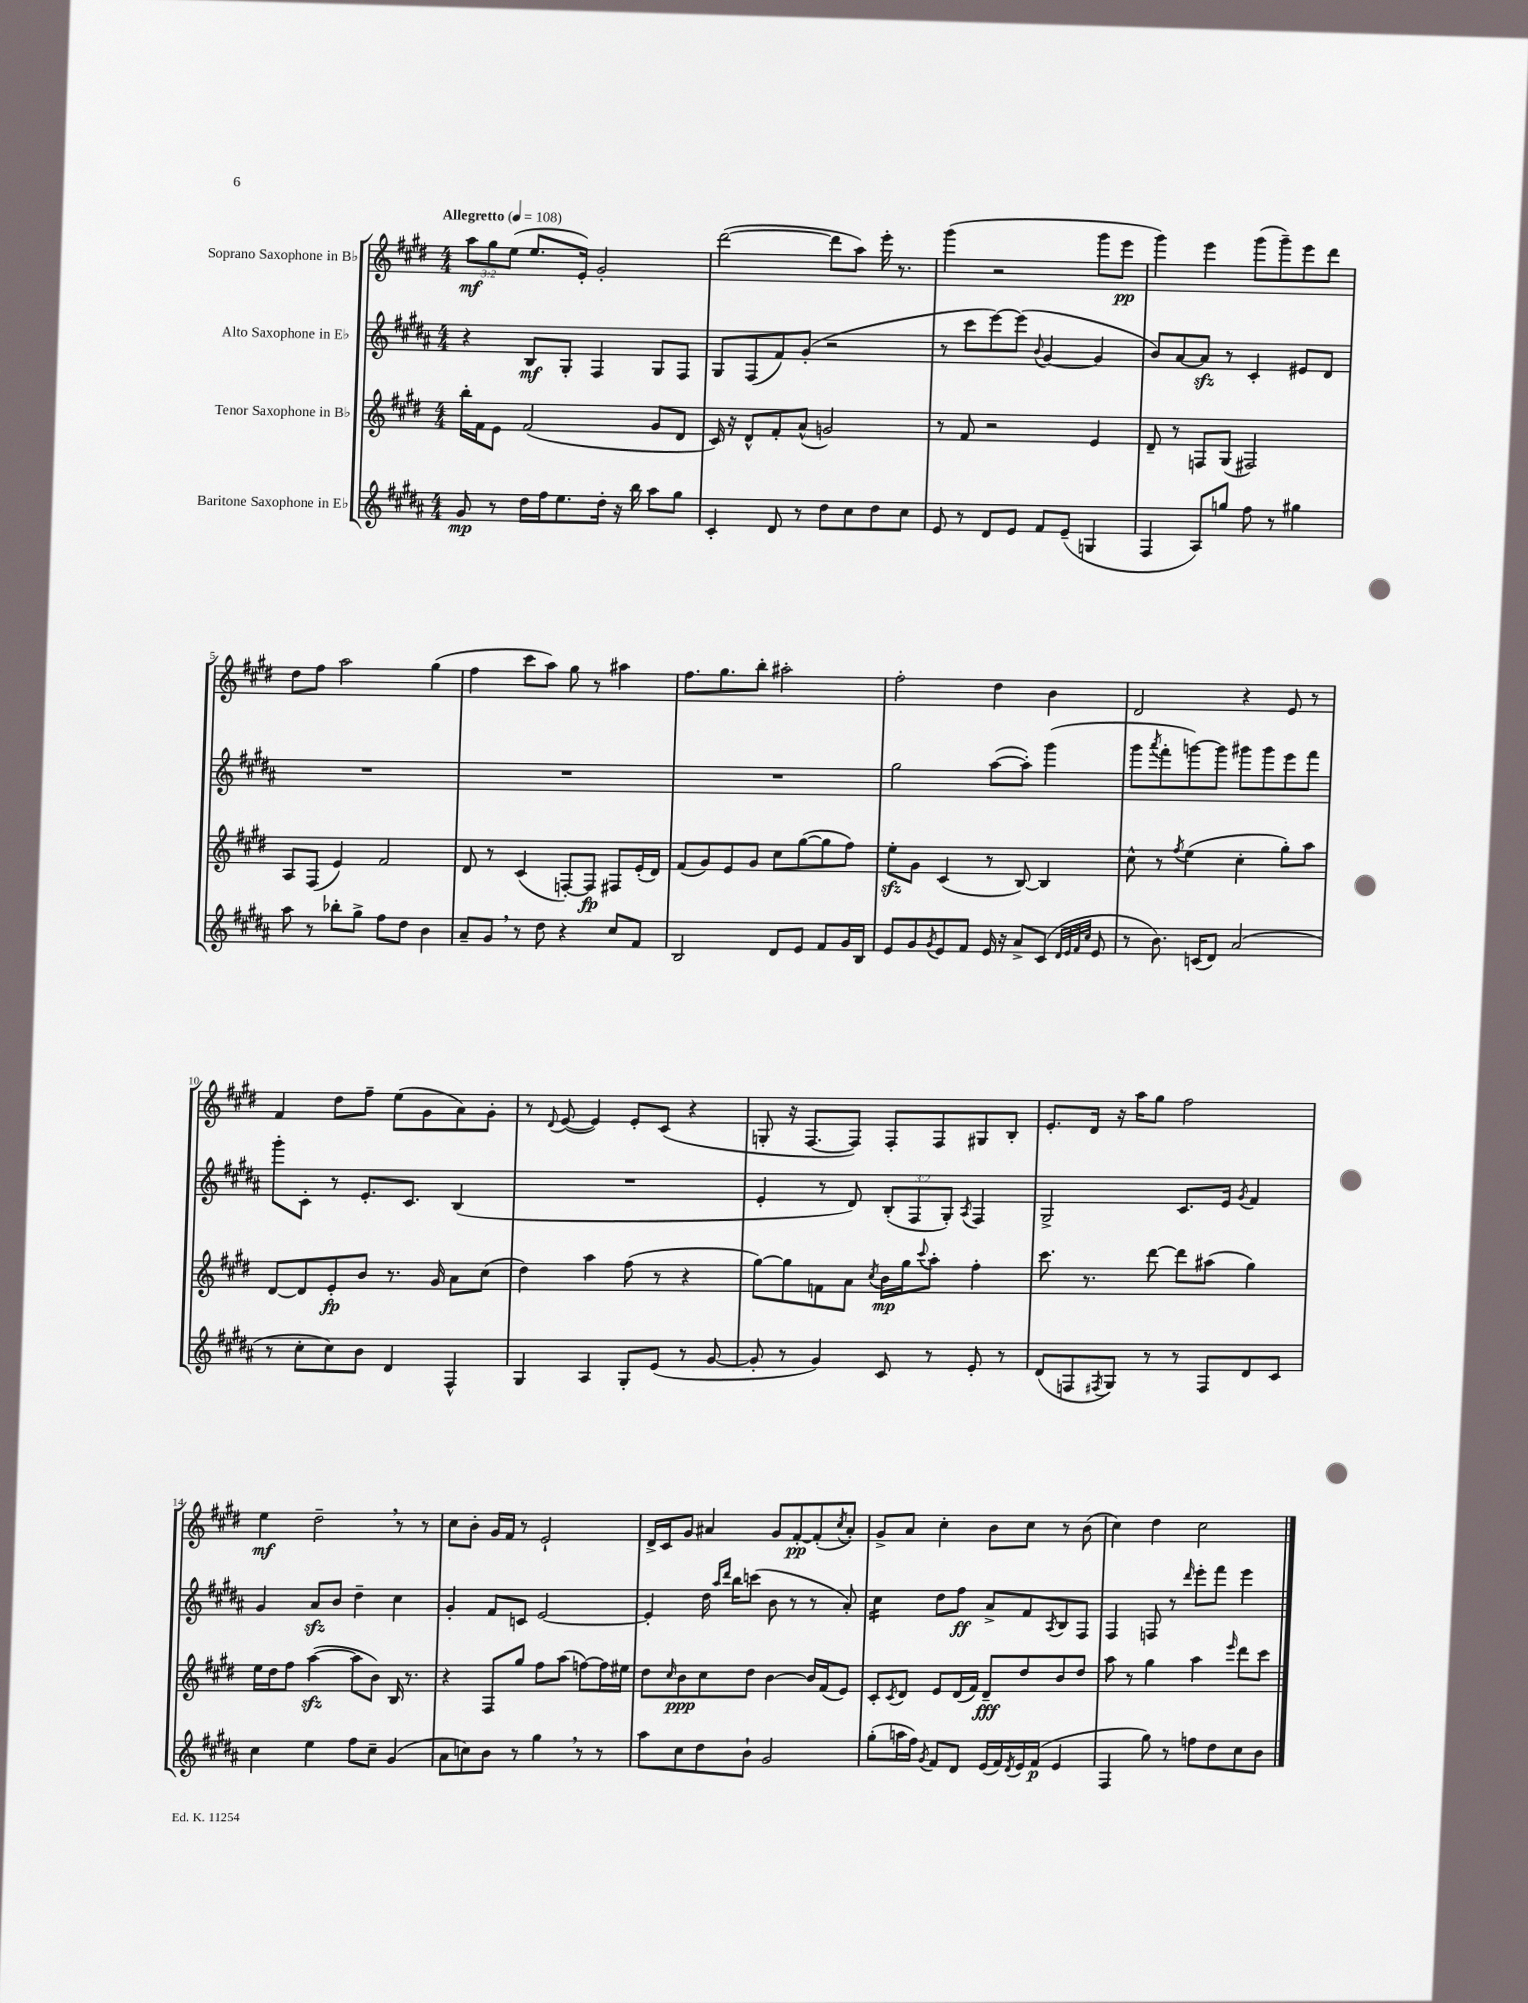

**kern	**kern	**kern	**kern
*staff4	*staff3	*staff2	*staff1
*clefG2	*clefG2	*clefG2	*clefG2
*k[f#c#g#d#a#]	*k[f#c#g#d#]	*k[f#c#g#d#a#]	*k[f#c#g#d#]
*M4/4	*M4/4	*M4/4	*M4/4
*MM108	*MM108	*MM108	*MM108
8g#/	16bb'\LL	4r	12aa\L
.	16f#\J	.	.
.	.	.	12gg#\
8r	8e\J	.	.
.	.	.	(12ee\J
16dd#\LL	(2f#/	8B/L	8.ee/L
16ff#\J	.	.	.
8.ee\	.	8G#'/J	.
.	.	.	16e'/Jk)
.	.	4F#/	2g#'/
16dd#'\Jk	.	.	.
16r	.	.	.
16bb\	.	.	.
8aa#\L	8g#/L	8G#/L	.
8gg#\J	8d#/J	8F#/J	.
=	=	=	=
4c#'/	16c#/)	8G#/L	([2ddd#\
.	16r	.	.
.	8d#^^/L	(8F#/	.
8d#/	8f#'/	8f#/)	.
8r	(8a^^/J	(8g#'/J	.
8dd#\L	2g/)	2r	8ddd#\]L
8cc#\	.	.	8aa\J)
8dd#\	.	.	16eee'\
.	.	.	8.r
8cc#\J	.	.	.
=	=	=	=
8e/	8r	8r	(4ggg#\
8r	8f#/	8ccc#\L	.
8d#/L	2r	[8eee\)	2r
8e/J	.	(8eee\]J	.
.	.	8qqb/	.
8f#/L	.	[4g#/	.
(8e~/J	.	.	.
4G/	4e/	4g#/]	8ggg#\L
.	.	.	8eee\J
=	=	=	=
4F#/	8d#~/	8b/L)	4ggg#\)
.	8r	[8a#/	.
8A#/L)	8F/L	8a#/]J	4eee\
8gg/J	(8G#/J	8r	.
8ff#\	2F#/)	4c#'/	(8ggg#\L
8r	.	.	8ggg#~\)
4gg#\	.	8e#/L	8eee\
.	.	8d#/J	8ddd#\J
=	=	=	=
8aa#\	8A/L	1r	8dd#\L
8r	(8F#/J	.	8ff#\J
8bb-'\L	4e/)	.	2aa\
8gg#^\J	.	.	.
8ff#\L	2f#/	.	.
8dd#\J	.	.	.
4b\	.	.	(4gg#\
=	=	=	=
8a#~/L	8d#/	1r	4ff#\
8g#/J	8r	.	.
8r	(4c#/	.	8ccc#\L
8dd#\	.	.	8aa\J)
4r	[8F'/L)	.	8gg#\
.	8F/]J	.	8r
8cc#/L	8F#/L	.	4aa#\
8f#/J	(16e'/L	.	.
.	16d#/JJ)	.	.
=	=	=	=
2B/	(8f#/L	1r	8.ff#\L
.	8g#/)	.	.
.	.	.	8.gg#\
.	8e/	.	.
.	8g#/J	.	8bb'\J
8d#/L	8cc#\L	.	2aa#'\
8e/J	([8gg#\	.	.
8f#/L	8gg#\]	.	.
16g#/L	8ff#\J)	.	.
16B/JJ	.	.	.
=	=	=	=
8e/L	8ee'\L	2gg#\	2ff#'\
8g#/	8g#\J	.	.
8qg#/	.	.	.
8e/	(4c#/	.	.
8f#/J	.	.	.
16e/	8r	([8aa#\L	4dd#\
16r	.	.	.
8a#^/L	[8B/)	8aa#'\]J)	.
(8c#/J	4B/]	(4ggg#\	4b\
32qqd#/LLL	.	.	.
32qqe/	.	.	.
32qqf#/	.	.	.
32qqcc#/JJJ	.	.	.
8e/	.	.	.
=	=	=	=
8r	8cc#^^\	8ggg#\L	2d#/
.	.	8qaaa#/	.
8.b\)	8r	8fff#'\	.
.	8qff#/	.	.
.	(4ee\	[8ggg\)	.
(16c/LK	.	.	.
8d#/J)	.	8ggg\]J	.
(2a#/	4cc#'\	8ggg#\L	4r
.	.	8ggg#\	.
.	8gg#'\L)	8eee\	8e/
.	8aa\J	8fff#\J	8r
=	=	=	=
8r	[8d#/L	8ggg#'\L	4f#/
8cc#'\L	8d#/]	8c#'\J	.
8cc#\)	8e'/	8r	8dd#\L
8b\J	8b/J	8.e'/L	8ff#~\J
4d#/	8.r	.	(8ee\L
.	.	8.c#/J	.
.	.	.	8g#\
.	16g#/	.	.
4F#^^/	8a\L	(4B/	8a\)
.	(8cc#\J	.	8g#'\J
=	=	=	=
4G#/	4dd#\)	1r	8r
.	.	.	8qqd#/
.	.	.	([8e/
4A#/	4aa\	.	4e/])
8G#'/L	(8ff#\	.	8e'/L
(8e/J	8r	.	(8c#/J
8r	4r	.	4r
[8g#/	.	.	.
=	=	=	=
8g#'/]	[8gg#\L)	4e'/	8G'/
8r	8gg#\]	.	16r
.	.	.	[8.F#/L
4g#/)	8f\	8r	.
.	8a\J	8d#/)	8F#/]J)
.	8qcc#/	.	.
8c#/	16b\LL	(12B'/L	8F#'/L
.	16gg#\J	.	.
.	.	12F#/	.
.	8qqccc#/	.	.
8r	8aa'\J	.	8F#/
.	.	12G#'/J)	.
.	.	8qA#/	.
8e'/	4ff#'\	4F#/	8G#/
8r	.	.	8B'/J
=	=	=	=
(8d#/L	8.ccc#\	2G#^/	8.e'/L
8F/	.	.	.
.	8.r	.	16d#/Jk
8qF#/	.	.	.
8G#/J)	.	.	16r
.	.	.	16aa\LK
8r	[8ddd#\	.	8gg#\J
8r	8ddd#\]L	8.c#/L	2ff#\
8F#/L	(8aa#\J	.	.
.	.	16e/Jk	.
.	.	8qg#/	.
8d#/	4gg#\)	4f#/	.
8c#/J	.	.	.
=	=	=	=
4cc#\	16ee\LL	4g#/	4ee\
.	16dd#\J	.	.
.	8ff#\J	.	.
4ee\	([4aa\	8a#/L	2dd#~\
.	.	8b/J	.
8ff#\L	8aa\]L	4dd#~\	.
8cc#~\J	8b\J)	.	.
(4g#/	16B/	4cc#\	8r
.	8.r	.	.
.	.	.	8r
=	=	=	=
8a#\L	4r	4g#'/	8cc#\L
8cc\)	.	.	8b'\J
8b\J	8F#/L	8f#/L	16g#/LL
.	.	.	16f#/JJ
8r	8gg#/J	8c/J	8r
4gg#\	8ff#\L	[2e/	2e`/
.	(8aa\J	.	.
8r	[8ff\L)	.	.
8r	16ff\]L	.	.
.	16ee#\JJ	.	.
=	=	=	=
8aa#\L	8dd#\L	4e'/]	16d#^/LL
.	.	.	16c#/J
.	16qqcc#/	.	.
8cc#\	8b\	.	8g#/J
8dd#\	8cc#\	16dd#\	4a#/
.	.	16qqaa#/LL	.
.	.	16qqddd#/JJ	.
.	.	16bb\LK	.
8b`\J	8dd#\J	(8ccc\J	.
2g#/	[4b\	8b\	8g#/L
.	.	8r	[8f#'/
.	16b/]LL	8r	(8f#'/]
.	(16f#/J	.	.
.	.	.	8qcc#/
.	8e/J)	8a#'/)	8a#'/J)
=	=	=	=
(8gg#'\L	8c#'/L	4cc#\	8g#^/L
.	8qc#/	.	.
16aa\L	8d#/J	.	8a/J
16ff#\JJ)	.	.	.
8qg#/	.	.	.
8f#/L	8e/L	8dd#\L	4cc#'\
8d#/J	(16d#/L	8ff#\J	.
.	16f#/JJ)	.	.
(16e/LL	8d#~/L	8a#^/L	8b\L
16f#/)	.	.	.
8qd#/	.	.	.
16e/	8dd#/	8f#/	8cc#\J
(16f#/JJ	.	.	.
.	.	8qA#/	.
4e/	8b/	8B/	8r
.	8dd#/J	8F#/J	(8b\
=	=	=	=
4F#/	8aa\	4F#/	4cc#\)
.	8r	.	.
8gg#\)	4gg#\	8F/	4dd#\
8r	.	8r	.
.	.	16qqddd#/	.
8ff\L	4aa\	8eee'\L	2cc#\
8dd#\	.	8fff#\J	.
.	16qqeee/	.	.
8cc#\	8ddd#\L	4eee\	.
8b\J	8ccc#\J	.	.
==	==	==	==
*-	*-	*-	*-
